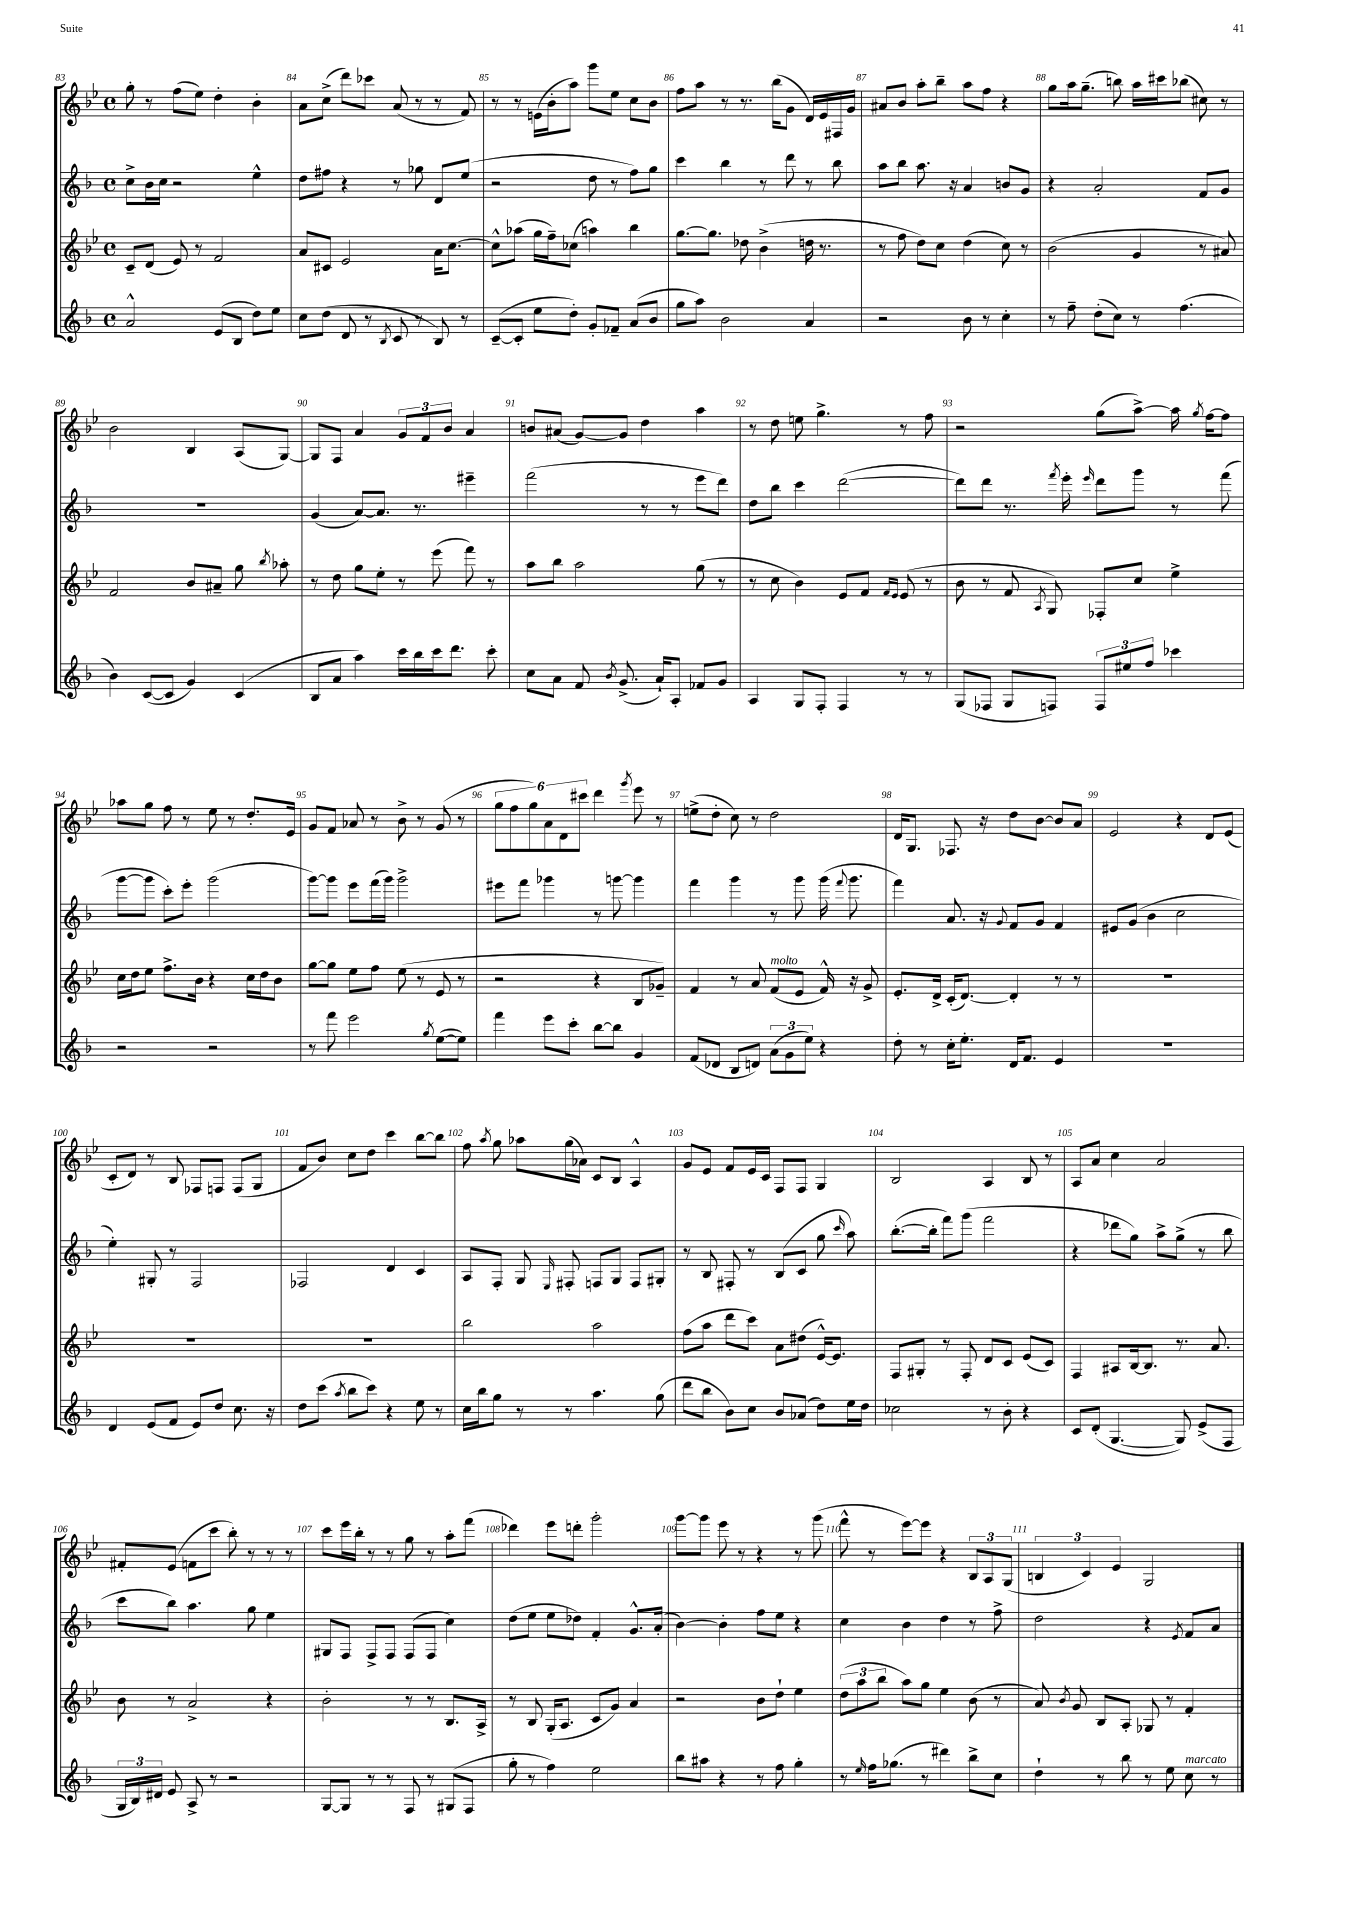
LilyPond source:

<<
\new StaffGroup <<
\new Staff = "s0" {
    \clef treble \key bes \major \defaultTimeSignature \time 4/4
    \autoBeamOff g''8-. r8 f''8[( ees''8]) d''4-. bes'4-. |
    a'8[ c''8]->( d'''8[) ces'''8] a'8( r8 r8 f'8) |
    r8 r8 e'16[( bes'16-. a''8]) g'''8[ ees''8] c''8[ bes'8] |
    f''8[ a''8] r8 r8. bes''16[( g'8] d'16[) ees'16 fis16 g'16] |
    ais'8[ bes'8] a''8[-. bes''8]-- a''8[ f''8] r4 |
    g''8[ a''16 g''8.]--( b''8) a''16[ cis'''16 bes''8]( cis''8) r8 |
    bes'2 bes4 a8[( g8]~) |
    g8[ f8] a'4 \tuplet 3/2 { g'8[ f'8 bes'8] } a'4 |
    b'8[ ais'8]( g'8[~) g'8] d''4 a''4 |
    r8 d''8 e''8 g''4.-> r8 f''8 |
    r2 g''8[( a''8]~->) a''16 \acciaccatura { g''8 } f''16[~ f''8] |
    aes''8[ g''8] f''8 r8 ees''8 r8 d''8.[-. ees'16] |
    g'8[ f'8] aes'8 r8 bes'8-> r8 g'8( r8 |
    \tuplet 6/4 { g''8[ f''8 g''8) a'8 d'8 cis'''8] } d'''4 \acciaccatura { g'''8 } ees'''8 r8 |
    e''8[->( d''8]-. c''8) r8 d''2 |
    d'16[ g8.] fes8. r16 d''8[ bes'8]~ bes'8[ a'8] |
    ees'2 r4 d'8[ ees'8]( |
    c'8[-. d'8]) r8 bes8 fes8[ f8] f8[( g8] |
    f'8[ bes'8]) c''8[ d''8] c'''4 bes''8[~ bes''8] |
    f''8 \acciaccatura { a''8 } g''8 aes''8[ g''16( aes'16]) c'8[ bes8] a4-^ |
    g'8[ ees'8] f'8[ ees'16 c'16] f8[ f8] g4 |
    bes2 a4 bes8 r8 |
    a8[ a'8] c''4 a'2 |
    fis'8[-. ees'8]( f'8[ c'''8] bes''8-.) r8 r8 r8 |
    c'''8[ ees'''16 bes''16]-. r8 r8 g''8 r8 a''8[-. f'''8]( |
    des'''4) ees'''8[ d'''8]-. g'''2-. |
    g'''8[~ g'''8] ees'''8 r8 r4 r8 g'''8( |
    f'''8-^ r8 ees'''8[~) ees'''8] r4 \tuplet 3/2 { bes8[ a8 g8]( } |
    \tuplet 3/2 { b4 c'4) ees'4 } g2 \bar "|." |
}
\new Staff = "s1" {
    \clef treble \key f \major \defaultTimeSignature \time 4/4
    \autoBeamOff c''8[-> bes'16 c''16] r2 e''4-^ |
    d''8[ fis''8] r4 r8 ges''8 d'8[ e''8]( |
    r2 d''8 r8 f''8[) g''8] |
    c'''4 bes''4 r8 d'''8 r8 bes''8 |
    a''8[ bes''8] a''8. r16 a'4 b'8[ g'8] |
    r4 a'2-. f'8[ g'8] |
    R1 |
    g'4( a'8[~) a'8.] r8. eis'''4-- |
    f'''2( r8 r8 e'''8[ d'''8]) |
    d''8[ bes''8] c'''4 d'''2~( |
    d'''8[) d'''8] r8. \acciaccatura { f'''8 } e'''16-. \grace { e'''16 } d'''8[ g'''8] r8 f'''8( |
    g'''8[~ g'''8] c'''8[-.) e'''8]-. g'''2( |
    g'''8[~) g'''8] e'''8[ f'''16( g'''16]) g'''2-> |
    eis'''8[ f'''8] ges'''4 r8 g'''8~ g'''4 |
    f'''4 g'''4 r8 g'''8 g'''16( \appoggiatura { f'''8 } g'''8. |
    f'''4) a'8. r16 \appoggiatura { g'8 } f'8[ g'8] f'4 |
    eis'8[ g'8]( bes'4 c''2 |
    e''4-.) gis8-. r8 f2 |
    fes2 d'4 c'4 |
    a8[ f8]-. g8 \grace { e16 } fis8-. f8[ g8] f8[ gis8]-. |
    r8 bes8 fis8-. r8 bes8[( c'8] g''8 \grace { c'''16 } a''8) |
    bes''8.[~-.( bes''16]-. f'''8[) g'''8]( f'''2 |
    r4 des'''8[ g''8]) a''8[-> g''8]->( r8 bes''8 |
    c'''8[ bes''8]) a''4. g''8 e''4 |
    gis8[ f8] f8[-> f8] f8[( f8] c''4) |
    d''8[( e''8] e''8[ des''8]) f'4-. g'8.[-^ a'16]-.( |
    bes'4~) bes'4-. f''8[ e''8] r4 |
    c''4 bes'4 d''4 r8 f''8-> |
    d''2 r4 \acciaccatura { e'8 } f'8[ a'8] \bar "|." |
}
\new Staff = "s2" {
    \clef treble \key bes \major \defaultTimeSignature \time 4/4
    \autoBeamOff c'8[-- d'8]( ees'8) r8 f'2 |
    a'8[ cis'8] ees'2 a'16[ c''8.]~ |
    c''8[-^ aes''8]( g''16[ f''16--) ces''8]( a''4) bes''4 |
    g''8.[~ g''8.] des''8 bes'4->( d''16 r8. |
    r8 f''8 d''8[) c''8] d''4( c''8) r8 |
    bes'2( g'4 r8 ais'8) |
    f'2 bes'8[ ais'8]-- g''8 \acciaccatura { bes''8 } aes''8-. |
    r8 d''8 g''8[ ees''8]-. r8 ees'''8( f'''8) r8 |
    a''8[ bes''8] a''2 g''8( r8 |
    r8 c''8 bes'4) ees'8[ f'8] \grace { f'16[ ees'16] } ees'8( r8 |
    bes'8 r8 f'8 \acciaccatura { a8 } g8) fes8[-. c''8] ees''4-> |
    c''16[ d''16 ees''8] f''8.[-> bes'16] r4 c''16[ d''16 bes'8] |
    g''8[~ g''8] ees''8[ f''8] ees''8( r8 ees'8 r8 |
    r2 r4 bes8[ ges'8]--) |
    f'4 r8 a'8 f'8[^\markup { \italic "molto" }( ees'8] f'16-^) r16 g'8-> |
    ees'8.[-. d'16]-> c'16[-.( d'8.]~) d'4-. r8 r8 |
    R1 |
    R1 |
    R1 |
    bes''2 a''2 |
    f''8[( a''8] d'''8[ c'''8]) a'8[ dis''8]( ees'16[~-^) ees'8.] |
    f8[ gis8]-. r8 f8-. d'8[ c'8] ees'8[( c'8]) |
    f4 ais8[ bes16~ bes8.] r8. a'8. |
    bes'8 r8 a'2-> r4 |
    bes'2-. r8 r8 bes8.[ a16]-> |
    r8 bes8 g16[-.( a8.] c'8[ g'8]) a'4 |
    r2 bes'8[ d''8]-! ees''4 |
    \tuplet 3/2 { d''8[( a''8 bes''8] } a''8[) g''8] ees''4 bes'8( r8 |
    a'8) \acciaccatura { bes'8 } g'8 bes8[ a8]-. ges8 r8 f'4-. \bar "|." |
}
\new Staff = "s3" {
    \clef treble \key f \major \defaultTimeSignature \time 4/4
    \autoBeamOff a'2-^ e'8[( bes8] d''8[) e''8] |
    c''8[ d''8]( d'8 r8 \acciaccatura { bes8 } c'8 r8 bes8) r8 |
    c'8[~--( c'8]-. e''8[ d''8]-.) g'8[-. fes'8]-- a'8[( bes'8] |
    g''8[ a''8]) bes'2 a'4 |
    r2 bes'8 r8 c''4-. |
    r8 f''8-- d''8[-.( c''8]) r8 f''4.( |
    bes'4) c'8[~( c'8] g'4) c'4( |
    bes8[ a'8] a''4) c'''16[ bes''16 c'''16 d'''8.] c'''8-. |
    c''8[ a'8] f'8 \acciaccatura { bes'8 } g'8.->( a'16[-!) a8]-. fes'8[ g'8] |
    a4 g8[ f8]-. f4 r8 r8 |
    g8[( fes8] g8[ f8]) \tuplet 3/2 { f8[ eis''8 f''8] } ces'''4 |
    r2 r2 |
    r8 f'''8 e'''2 \acciaccatura { g''8 } e''8[~( e''8]) |
    f'''4 e'''8[ c'''8]-. bes''8[~ bes''8] g'4 |
    f'8[( des'8] bes8[ d'8]) \tuplet 3/2 { a'8[( g'8 e''8]) } r4 |
    d''8-. r8 c''16[-. e''8.]-. d'16[ f'8.] e'4 |
    R1 |
    d'4 e'8[( f'8] e'8[) d''8] c''8. r16 |
    d''8[ c'''8]( \acciaccatura { a''8 } bes''8[ c'''8]) r4 e''8 r8 |
    c''16[ bes''16 g''8] r8 r8 a''4. g''8( |
    d'''8[ bes''8] bes'8[) c''8] bes'8[ aes'8]( d''8[) e''16 d''16] |
    ces''2 r8 bes'8-. r4 |
    c'8[ d'8]-.( g4.~ g8) e'8[->( f8] |
    \tuplet 3/2 { g16[ bes16) dis'16] } e'8 a8-> r8 r2 |
    g8[~ g8] r8 r8 f8 r8 gis8[( f8] |
    g''8-. r8 f''4) e''2 |
    bes''8[ ais''8] r4 r8 f''8 g''4-. |
    r8 \grace { e''16 } f''16[ ges''8.]( r8 dis'''4) bes''8[-> c''8] |
    d''4-! r8 bes''8 r8 e''8 c''8^\markup { \italic "marcato" } r8 \bar "|." |
}
>>
>>
\layout { \context { \Score currentBarNumber = #83 \override BarNumber.break-visibility = ##(#f #t #t) barNumberVisibility = #all-bar-numbers-visible } }
